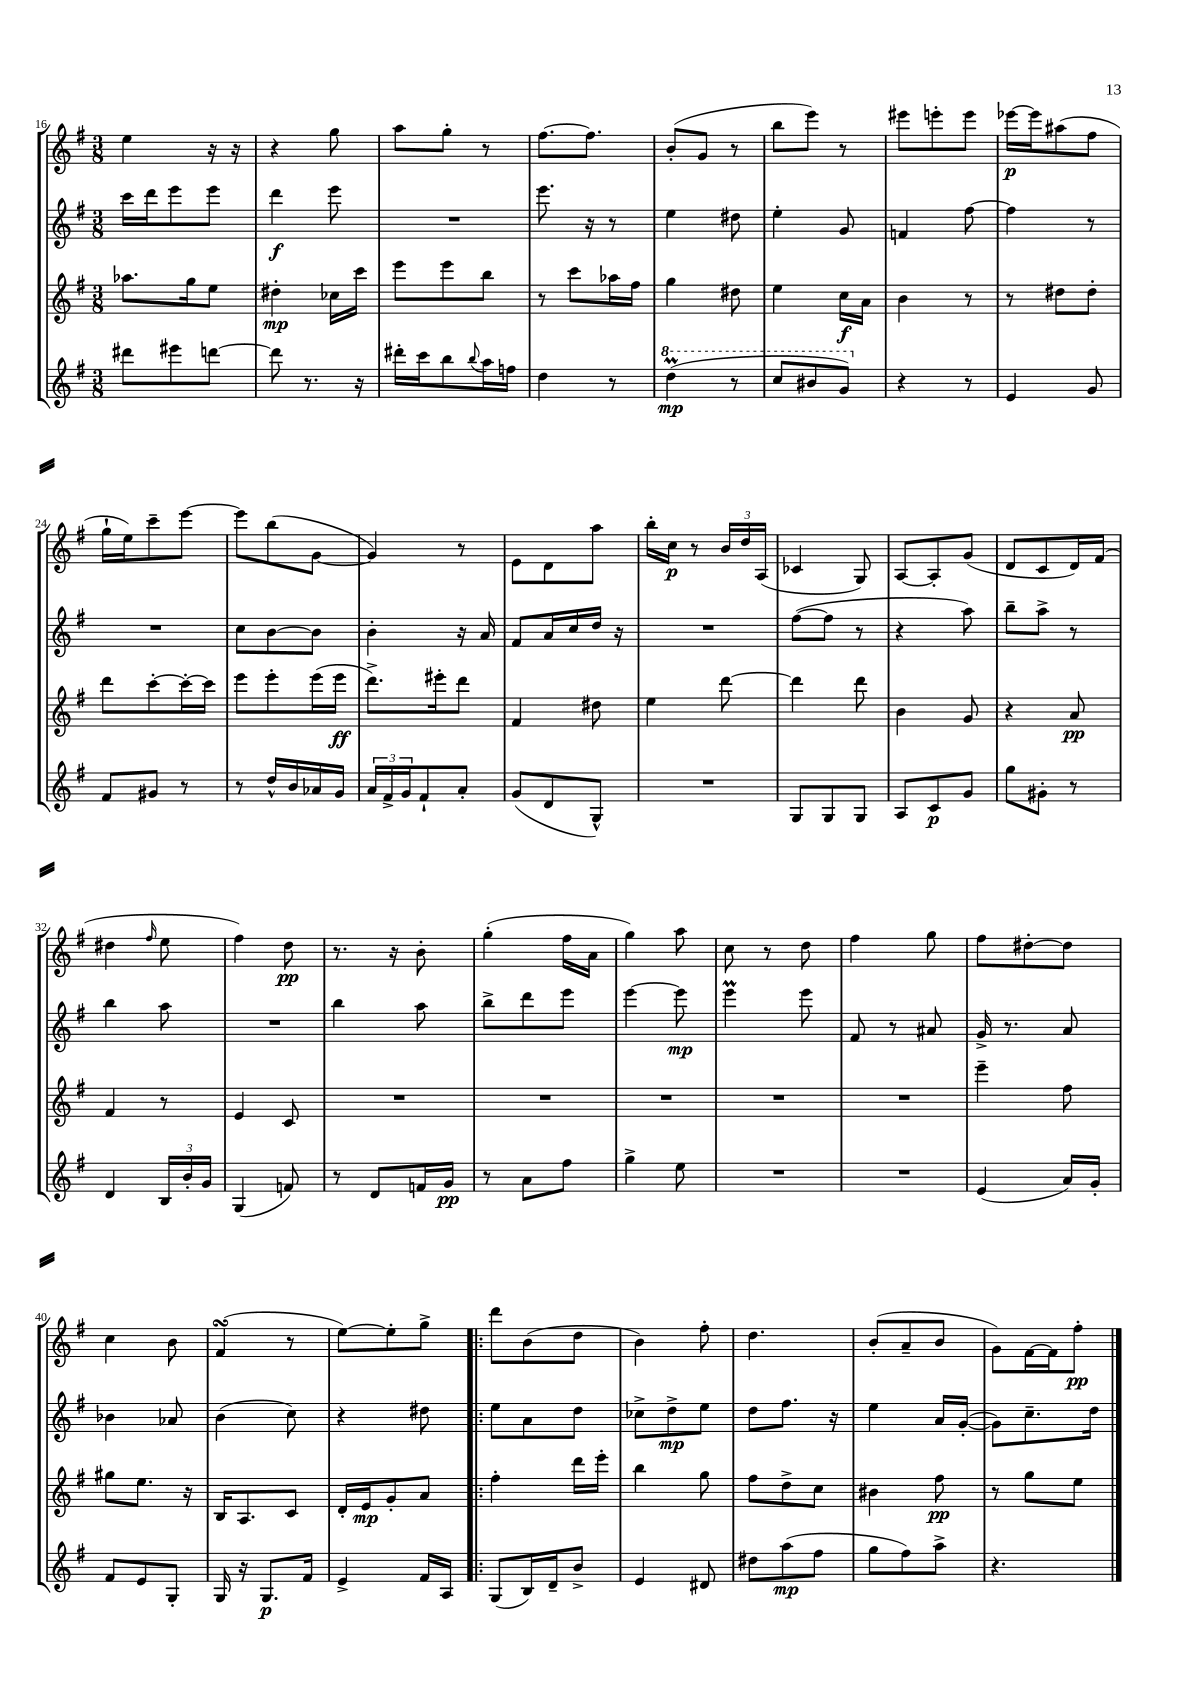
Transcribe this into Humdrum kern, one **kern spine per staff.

**kern	**kern	**kern	**kern
*staff4	*staff3	*staff2	*staff1
*clefG2	*clefG2	*clefG2	*clefG2
*k[f#]	*k[f#]	*k[f#]	*k[f#]
*M3/8	*M3/8	*M3/8	*M3/8
8ddd#	8.aa-	16ccc	4ee
.	.	16ddd	.
8eee#	.	8eee	.
.	16gg	.	.
[8ddd	8ee	8eee	16r
.	.	.	16r
=	=	=	=
8ddd]	4dd#'	4ddd	4r
8.r	.	.	.
.	16cc-	8eee	8gg
16r	16ccc	.	.
=	=	=	=
16ddd#'	8eee	4.r	8aa
16ccc	.	.	.
8bb	8eee	.	8gg'
8qqbb	.	.	.
16aa	8bb	.	8r
16ff	.	.	.
=	=	=	=
4dd	8r	8.eee	[8.ff#
.	8ccc	.	.
.	.	16r	8.ff#]
8r	16aa-	8r	.
.	16ff#	.	.
=	=	=	=
(4ddd	4gg	4ee	(8b'
.	.	.	8g
8r	8dd#	8dd#	8r
=	=	=	=
8ccc	4ee	4ee'	8bb
8bb#	.	.	8eee)
8gg)	16cc	8g	8r
.	16a	.	.
=	=	=	=
4r	4b	4f	8eee#
.	.	.	8eee'
8r	8r	[8ff#	8eee
=	=	=	=
4e	8r	4ff#]	[16eee-
.	.	.	16eee-]
.	8dd#	.	(8aa#
8g	8dd#'	8r	8ff#
=	=	=	=
8f#	8ddd	4.r	16gg`
.	.	.	16ee)
8g#	[8ccc'	.	8ccc~
8r	16ccc'_	.	[8eee
.	16ccc]	.	.
=	=	=	=
8r	8eee	8cc	8eee]
16dd^^	8eee'	[8b	(8bb
16b	.	.	.
16a-	(16eee	8b]	[8g
16g	16eee	.	.
=	=	=	=
24a	8.ddd^)	4b'	4g])
24f#^	.	.	.
24g	.	.	.
8f#`	.	.	.
.	16eee#'	.	.
8a'	8ddd	16r	8r
.	.	16a	.
=	=	=	=
(8g	4f#	8f#	8e
8d	.	16a	8d
.	.	16cc	.
8G^^)	8dd#	16dd	8aa
.	.	16r	.
=	=	=	=
4.r	4ee	4.r	16bb'
.	.	.	16cc
.	.	.	8r
.	[8ddd	.	24b
.	.	.	24dd
.	.	.	(24A
=	=	=	=
8G	4ddd]	([8ff#	4c-
8G	.	8ff#]	.
8G	8ddd	8r	8G)
=	=	=	=
8A	4b	4r	[8A
8c	.	.	8A']
8g	8g	8aa)	(8g
=	=	=	=
8gg	4r	8bb~	8d
8g#'	.	8aa^	8c
8r	8a	8r	16d)
.	.	.	(16f#
=	=	=	=
4d	4f#	4bb	4dd#
.	.	.	16qqff#
24B	8r	8aa	8ee
24b'	.	.	.
24g	.	.	.
=	=	=	=
(4G	4e	4.r	4ff#)
8f)	8c	.	8dd
=	=	=	=
8r	4.r	4bb	8.r
8d	.	.	.
.	.	.	16r
16f	.	8aa	8b'
16g	.	.	.
=	=	=	=
8r	4.r	8bb^	(4gg'
8a	.	8ddd	.
8ff#	.	8eee	16ff#
.	.	.	16a
=	=	=	=
4gg^	4.r	[4eee	4gg)
8ee	.	8eee]	8aa
=	=	=	=
4.r	4.r	4eee	8cc
.	.	.	8r
.	.	8eee	8dd
=	=	=	=
4.r	4.r	8f#	4ff#
.	.	8r	.
.	.	8a#	8gg
=	=	=	=
(4e	4eee~	16g^	8ff#
.	.	8.r	.
.	.	.	[8dd#'
16a)	8ff#	8a	8dd#]
16g'	.	.	.
=	=	=	=
8f#	8gg#	4b-	4cc
8e	8.ee	.	.
8G'	.	8a-	8b
.	16r	.	.
=	=	=	=
16G	16B	(4b	(4f#
16r	8.A	.	.
8.G	.	.	.
.	8c	8cc)	8r
16f#	.	.	.
=	=	=	=
4e^	16d'	4r	[8ee)
.	16e	.	.
.	8g'	.	8ee']
16f#	8a	8dd#	8gg^
16A	.	.	.
=!|:	=!|:	=!|:	=!|:
(8G	4ff#'	8ee	8ddd
16B)	.	8a	(8b
16d~	.	.	.
8b^	16ddd	8dd	8dd
.	16eee'	.	.
=	=	=	=
4e	4bb	8cc-^	4b)
.	.	8dd^	.
8d#	8gg	8ee	8ff#'
=	=	=	=
8dd#	8ff#	8dd	4.dd
(8aa	8dd^	8.ff#	.
8ff#	8cc	.	.
.	.	16r	.
=	=	=	=
8gg	4b#	4ee	(8b'
8ff#)	.	.	8a~
8aa^	8ff#	16a	8b
.	.	([16g'	.
=	=	=	=
4.r	8r	8g])	8g)
.	8gg	8.cc~	[16f#
.	.	.	16f#]
.	8ee	.	8ff#'
.	.	16dd	.
==	==	==	==
*-	*-	*-	*-
